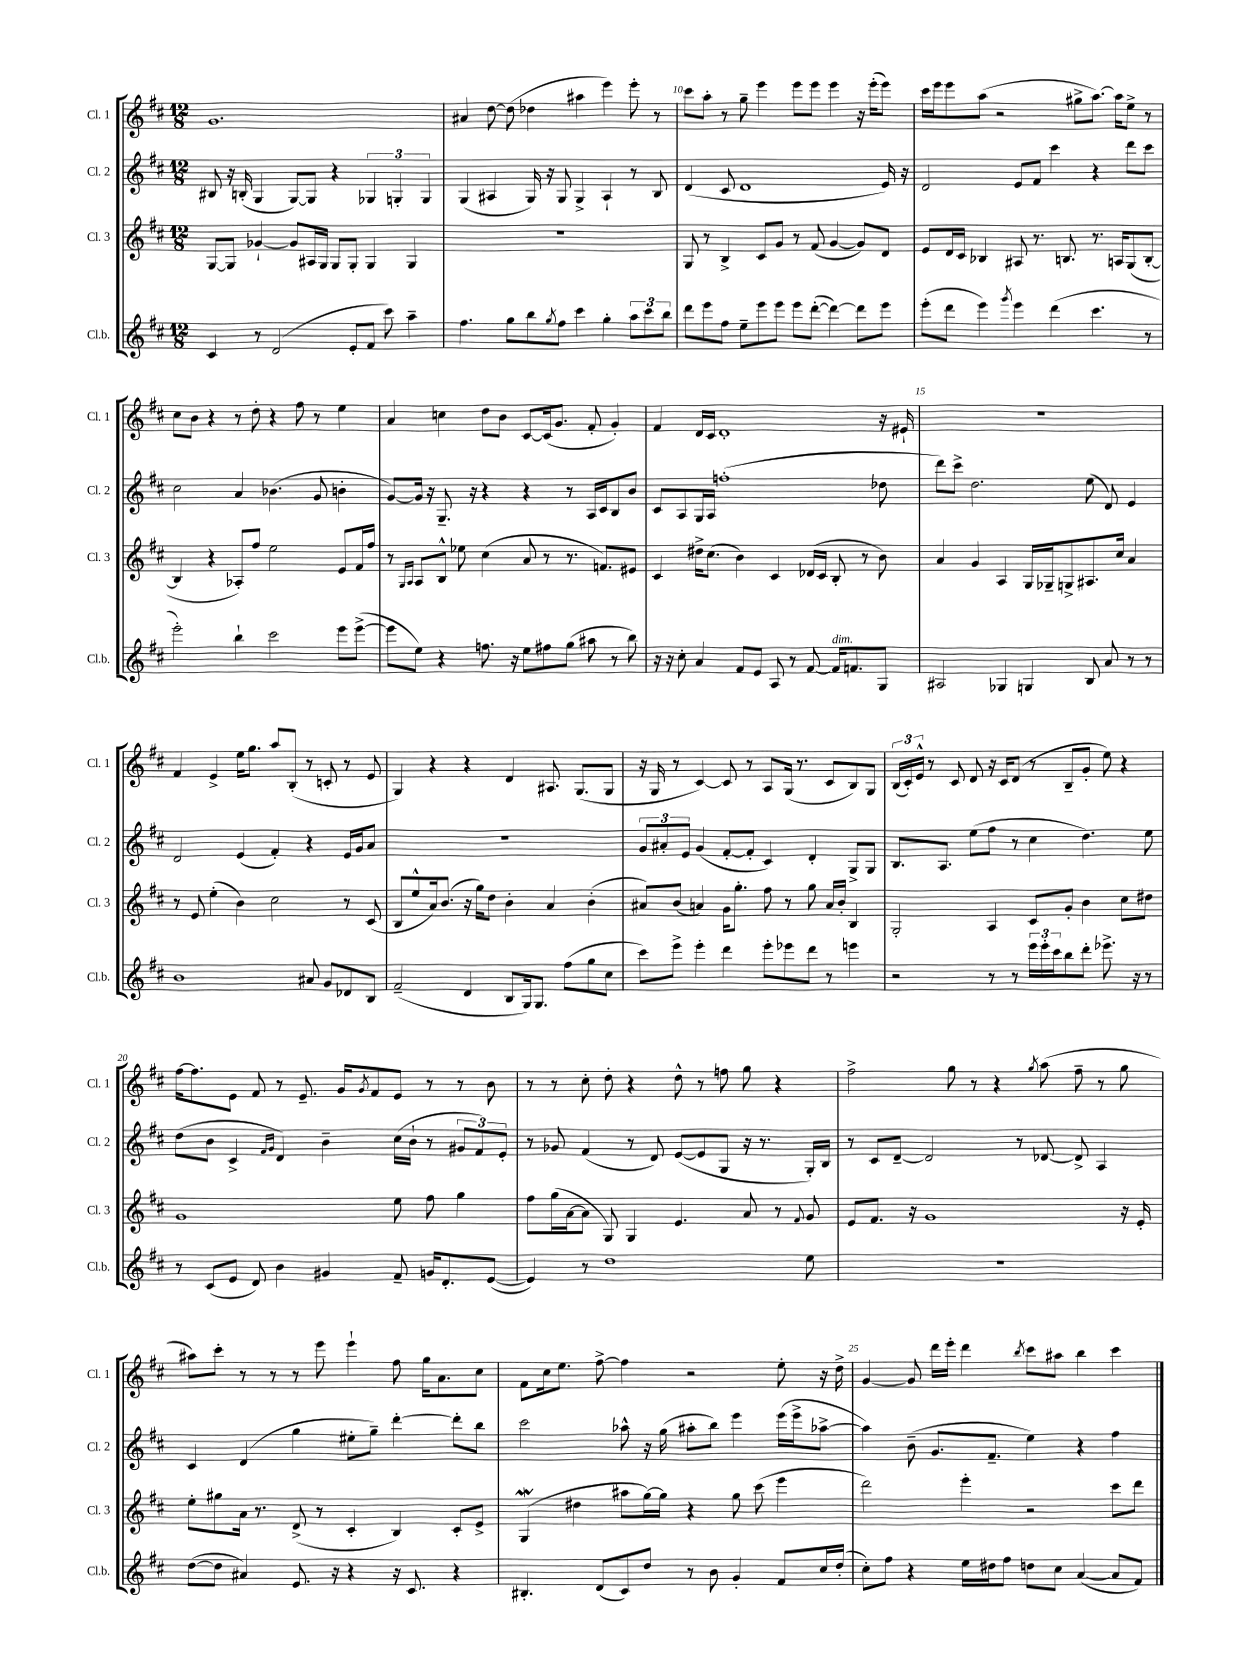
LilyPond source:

<<
\new StaffGroup <<
\new Staff = "s0" \with { instrumentName = "Cl. 1" shortInstrumentName = "Cl. 1" } {
    \clef treble \key d \major \numericTimeSignature \time 12/8
    g'1. |
    ais'4 d''8~ d''8( des''4 ais''4 e'''4) e'''8-. r8 |
    cis'''8 a''8-. r8 g''8-- e'''4 e'''8 e'''8 e'''4 r16 e'''16-.( e'''8) |
    cis'''16 e'''16 e'''8 a''8( r2 gis''8-> a''8.~) a''16 e''8-> r8 |
    cis''8 b'8 r4 r8 d''8-. r4 fis''8 r8 e''4 |
    a'4 c''4 d''8 b'8 cis'8~ cis'16( g'8. fis'8-. g'4-.) |
    fis'4 d'16 cis'16 d'1-. r16 eis'16-! |
    R1. |
    fis'4 e'4-> e''16 g''8. a''8 b8-.( r8 c'8-. r8 e'8 |
    g4) r4 r4 d'4 ais8. g8.( g8 |
    r16 g16 r8 cis'4~) cis'8 r8 a8 g16( r8. cis'8 b8) g8 |
    \tuplet 3/2 { b16( cis'16-.) e'16-^ } r8 cis'8 d'8 r16 cis'16 d'8( r8 b8-- g'8-. e''8) r4 |
    fis''16~ fis''8. e'8 fis'8 r8 e'8.-- g'16 \acciaccatura { g'8 } fis'8 e'8 r8 r8 b'8 |
    r8 r8 cis''8-. d''8-. r4 d''8-^ r8 f''8 g''8 r4 |
    fis''2-> g''8 r8 r4 \acciaccatura { g''8 } a''8( fis''8-- r8 g''8 |
    ais''8) cis'''8-. r8 r8 r8 e'''8 e'''4-! fis''8 g''16 a'8. cis''8 |
    fis'8 cis''16 e''8. fis''8~-> fis''4 r2 e''8-. r16 d''16-> |
    g'4~ g'8 d'''16 e'''16-. d'''4 \acciaccatura { b''8 } cis'''8 ais''8 b''4 cis'''4 \bar "|." |
}
\new Staff = "s1" \with { instrumentName = "Cl. 2" shortInstrumentName = "Cl. 2" } {
    \clef treble \key d \major \numericTimeSignature \time 12/8
    bis8 r16 b16-.( g4 g8~) g8 r4 \tuplet 3/2 { ges4 g4-. g4 } |
    g4( ais4 g16) r16 g8 g4-> ais4-! r8 b8 |
    d'4( cis'8 d'1 e'16) r16 |
    d'2 e'8 fis'8 cis'''4 r4 d'''8 cis'''8 |
    cis''2 a'4 bes'4.( g'8 b'4-. |
    g'8~) g'16 r16 g8.-- r16 r4 r4 r8 a16 cis'16 b8 b'8 |
    cis'8 a8 g16 a16 f''1-.( des''8 |
    d'''8) cis'''8-> d''2. e''8( d'8) e'4 |
    d'2 e'4( fis'4-.) r4 e'16 g'16 a'8 |
    R1. |
    \tuplet 3/2 { g'8 ais'8-. e'8 } g'4( fis'8~-. fis'8-. cis'4) d'4-. g8-> g8 |
    b8. a8. e''8( fis''8 r8 cis''4 d''4.) e''8 |
    d''8( b'8 cis'4-> \grace { fis'16 g'16 } d'4) b'4-- cis''16( b'16-! r8 \tuplet 3/2 { gis'8 fis'8) e'8-. } |
    r8 ges'8 fis'4( r8 d'8) e'8~( e'8 g8 r16 r8. g16-.) b16 |
    r8 cis'8 d'8~-- d'2 r8 des'8~ des'8-> a4 |
    cis'4 d'4( g''4 eis''8-. g''8--) d'''4~-. d'''8-. b''8 |
    cis'''2 aes''8-^ r16 g''16( ais''8-. b''8) e'''4 e'''16( e'''16-> aes''8~-> |
    aes''4) b'8--( g'8. fis'8.-- e''4) r4 fis''4 \bar "|." |
}
\new Staff = "s2" \with { instrumentName = "Cl. 3" shortInstrumentName = "Cl. 3" } {
    \clef treble \key d \major \numericTimeSignature \time 12/8
    g8~ g8 ges'4~-! ges'8 ais16 g16 g8 g8-. g4 g4 |
    R1. |
    g8 r8 b4-> cis'8 g'8 r8 fis'8( g'4~ g'8) d'8 |
    e'8 d'16 cis'16 bes4 ais8 r8. b8. r8. a16 g8( b8~-. |
    b4 r4 aes8-.) fis''8 e''2 e'8 fis'16 fis''16 |
    r8 \grace { g16 a16 } a8 b8-^ ees''8 cis''4( a'8 r8 r8. f'8.) eis'8 |
    cis'4 dis''16-> cis''8.( b'4) cis'4 des'16( cis'16 b8-. r8 b'8) |
    a'4 g'4 a4 g16 ges16-- g8-> ais8. cis''16 a'4 |
    r8 e'8 e''4-.( b'4) cis''2 r8 cis'8( |
    b8 e''8-^ a'16) b'8.( r16 g''16) d''8 b'4-. a'4 b'4-.( |
    ais'8) b'8( a'4) g'16 g''8.-. fis''8 r8 g''8 a'16 b'16-. b4 |
    g2-. a4 cis'8 g'8-. b'4 cis''8 dis''8 |
    g'1 e''8 fis''8 g''4 |
    fis''8 g''16( a'16~ a'8 g8) g4 e'4. a'8 r8 \appoggiatura { fis'8 } g'8 |
    e'8 fis'8. r16 g'1 r16 e'16-. |
    e''8-. gis''8 a'16 r8. d'8->( r8 cis'4-. b4) cis'8-. e'8-> |
    g4\mordent( dis''4 ais''8 g''16~) g''16 r4 g''8 cis'''8( e'''4 |
    d'''2) e'''4-. r2 cis'''8 d'''8 \bar "|." |
}
\new Staff = "s3" \with { instrumentName = "Cl.b." shortInstrumentName = "Cl.b." } {
    \clef treble \key d \major \numericTimeSignature \time 12/8
    cis'4 r8 d'2( e'8-. fis'8 cis'''8) a''4-- |
    fis''4. g''8 b''8 \acciaccatura { g''8 } fis''8 cis'''4 g''4-. \tuplet 3/2 { a''8 cis'''8 b''8 } |
    d'''8 e'''8 fis''8 e''8-- e'''8 e'''8 e'''8 d'''8~-.( d'''4~) d'''8 e'''8 |
    e'''8-.( d'''8 e'''4) \acciaccatura { g'''8 } e'''4 d'''4( cis'''4. r8 |
    e'''2-.) b''4-! cis'''2 e'''8 e'''8~->( |
    e'''8 e''8) r4 f''8. r16 e''8 fis''8 g''8( ais''8 r8 b''8) |
    r16 r16 cis''8-. a'4 fis'8 e'8 a8 r8 fis'8~ fis'16^\markup { \italic "dim." } f'8. g8 |
    ais2 ges4 g4 b8 a'8 r8 r8 |
    b'1 ais'8 g'8 des'8 b8 |
    fis'2--( d'4 b8 g16) g8. fis''8( g''8 cis''8 |
    cis'''8) e'''8-> e'''4-. d'''4 e'''8-. ees'''8 d'''8 r8 e'''4 |
    r2 r8 r8 \tuplet 3/2 { e'''16 e'''16-. cis'''16 } b''8 d'''8-. ees'''8.-> r16 r8 |
    r8 cis'8( e'8 d'8) b'4 gis'4 fis'8-- g'16 d'8.-. e'8~( |
    e'4) r8 d''1 e''8 |
    R1. |
    d''8~( d''8 ais'4) e'8. r16 r4 r16 cis'8. r4 |
    bis4.-. d'8( cis'8) d''8 r8 b'8 g'4-. fis'8 cis''16 d''16-.( |
    cis''8-.) fis''8 r4 e''16 dis''16 fis''8 d''8 cis''8 a'4~( a'8 fis'8) \bar "|." |
}
>>
>>
\layout { \context { \Score currentBarNumber = #8 \override BarNumber.break-visibility = ##(#f #t #t) barNumberVisibility = #(every-nth-bar-number-visible 5) } }
